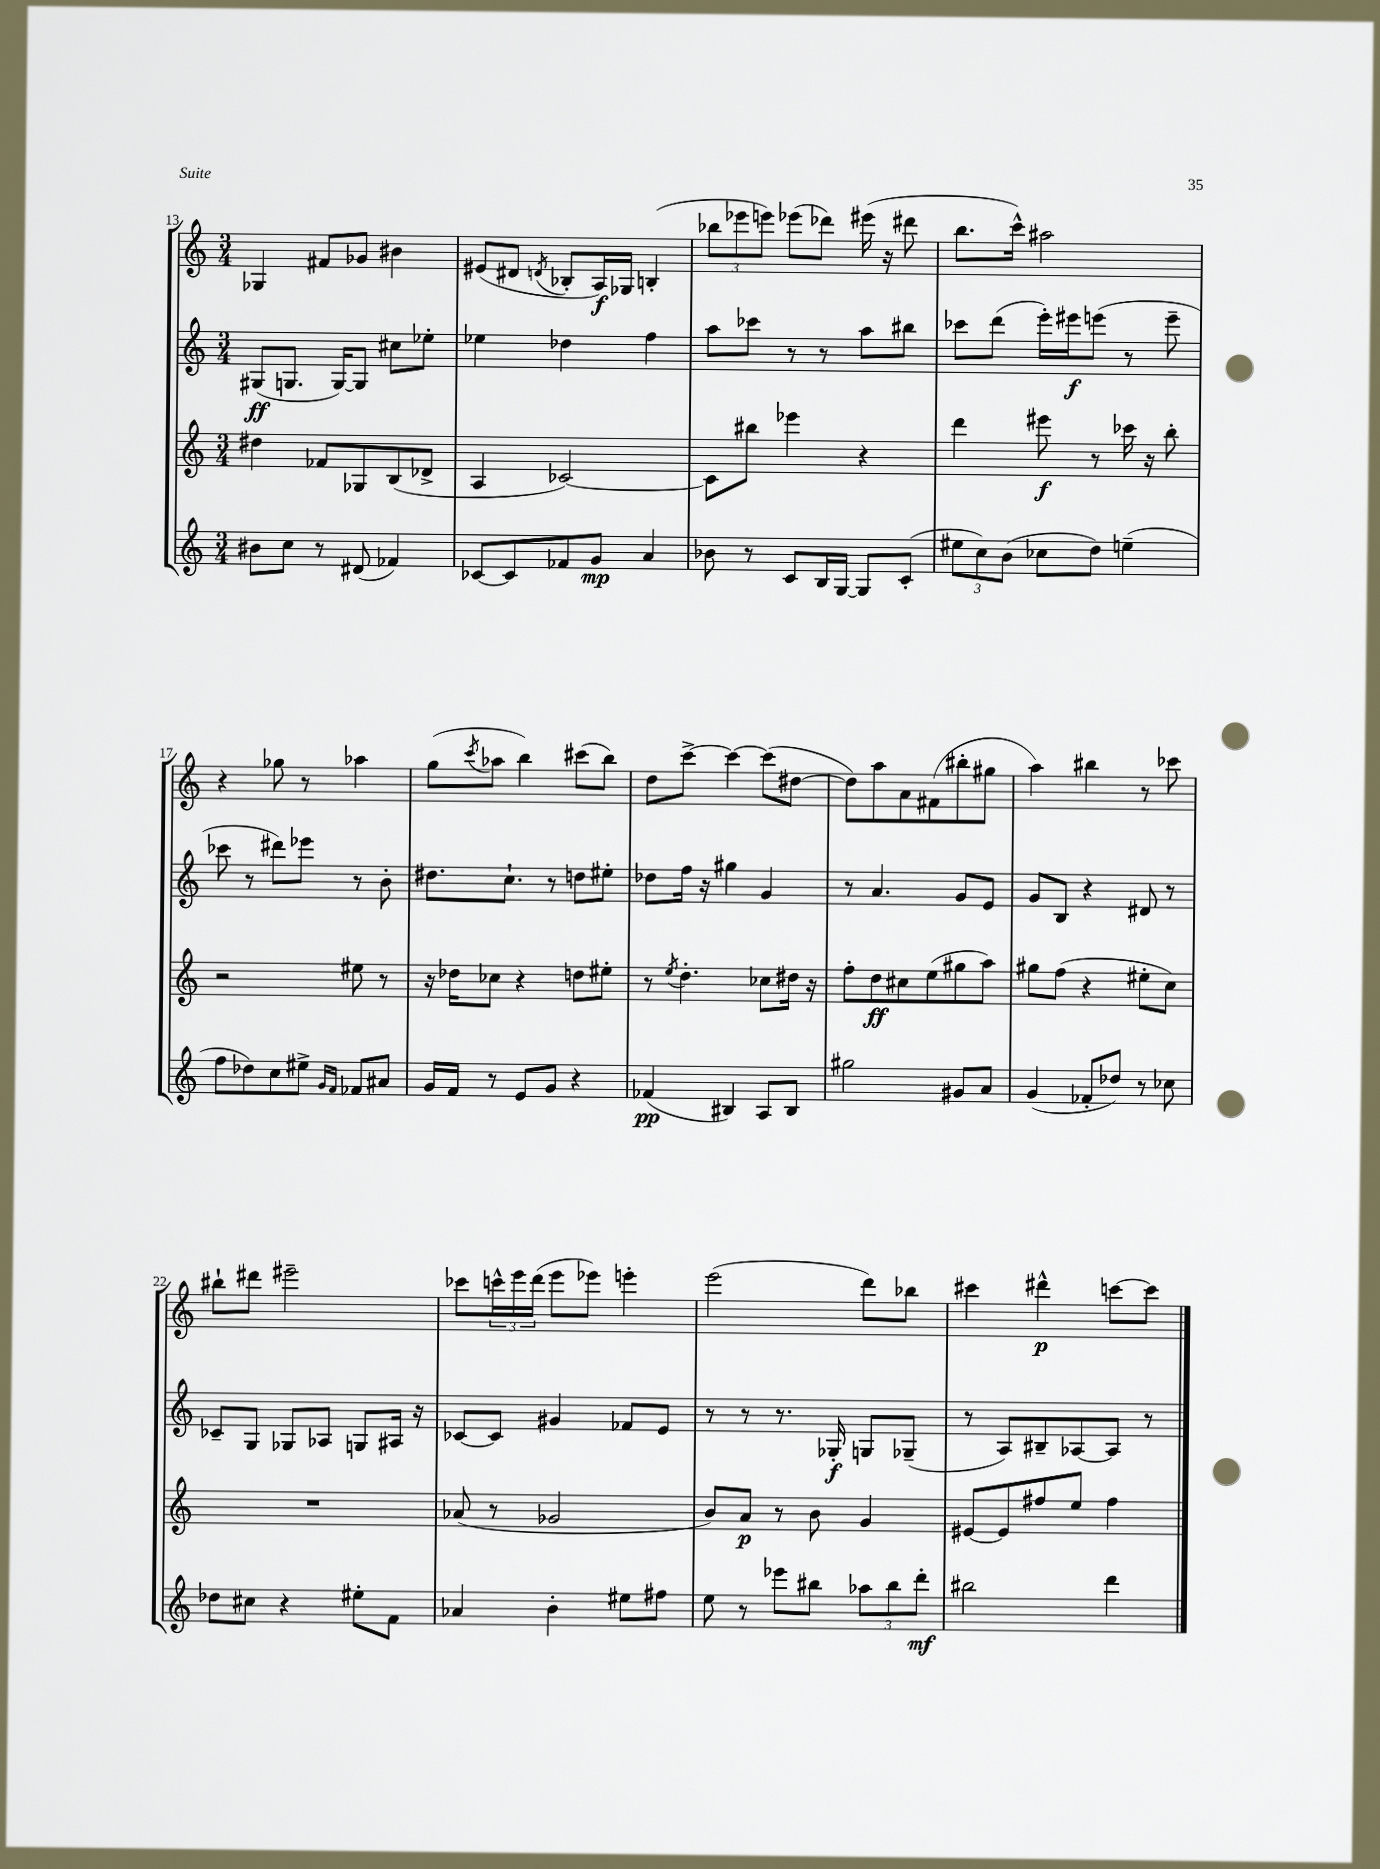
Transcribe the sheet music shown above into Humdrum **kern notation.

**kern	**kern	**kern	**kern
*staff4	*staff3	*staff2	*staff1
*clefG2	*clefG2	*clefG2	*clefG2
*k[]	*k[]	*k[]	*k[]
*M3/4	*M3/4	*M3/4	*M3/4
8b#	4dd#	(8G#	4G-
8cc	.	8.G	.
8r	8f-	.	8f#
.	.	[16G)	.
(8d#	8G-	8G]	8g-
4f-)	(8B	8cc#	4b#
.	8d-^	8ee-'	.
=	=	=	=
[8c-	4A	4ee-	(8e#
8c-]	.	.	8d#
.	.	.	8qd
8f-	[2c-)	4dd-	8B-'
8g	.	.	16A)
.	.	.	16G-
4a	.	4ff	(4B'
=	=	=	=
8b-	8c-]	8aa	12bb-
.	.	.	12eee-
8r	8bb#	8ccc-	.
.	.	.	12eee)
8c	4eee-	8r	(8eee-
16B	.	8r	8ddd-)
[16G	.	.	.
8G]	4r	8aa	(16eee#
.	.	.	16r
(8c'	.	8bb#	8ddd#
=	=	=	=
12ee#	4ddd	8ccc-	8.bb
12cc)	.	.	.
.	.	(8ddd	.
(12b	.	.	.
.	.	.	16ccc^^)
8cc-	8eee#	16eee')	2aa#
.	.	16eee#	.
8dd)	8r	(8eee	.
(4ee~	16ccc-	8r	.
.	16r	.	.
.	8bb'	8eee~	.
=	=	=	=
8ff	2r	8ccc-	4r
8dd-)	.	8r	.
8cc	.	8ddd#)	8gg-
8ee#^	.	8eee-	8r
16qqg	.	.	.
16qqf	.	.	.
8f-	8ee#	8r	4aa-
8a#	8r	8b'	.
=	=	=	=
16g	16r	8.dd#	(8gg
16f	16dd-	.	.
.	.	.	8qccc
8r	8cc-	.	8aa-
.	.	8.cc`	.
8e	4r	.	4bb)
8g	.	8r	.
4r	8dd	8dd	(8ccc#
.	8ee#'	8ee#'	8bb)
=	=	=	=
(4f-	8r	8dd-	8dd
.	8qee	.	.
.	4.dd'	16ff	[8ccc^
.	.	16r	.
4B#)	.	4gg#	4ccc_
8A	8cc-	4g	(8ccc]
8B#	16dd#	.	[8dd#
.	16r	.	.
=	=	=	=
2gg#	8ff'	8r	8dd#])
.	8dd	4.a	8aa
.	8cc#	.	8a
.	(8ee	.	(8f#
8g#	8gg#	8g	8bb#'
8a	8aa)	8e	8gg#
=	=	=	=
(4g	8gg#	8g	4aa)
.	(8ff	8B	.
8f-'	4r	4r	4bb#
8dd-)	.	.	.
8r	8ee#'	8d#	8r
8cc-	8cc)	8r	8ccc-
=	=	=	=
8dd-	2.r	8c-~	8bb#`
8cc#	.	8G	8ddd#
4r	.	8G-	2eee#~
.	.	8A-	.
8ee#'	.	8G	.
8f	.	16A#	.
.	.	16r	.
=	=	=	=
4a-	(8a-	[8c-	8ccc-
.	8r	8c-]	24ccc^^
.	.	.	24eee
.	.	.	(24ddd
4b'	2g-	4g#	8eee
.	.	.	8eee-)
8ee#	.	8f-	4eee'
8ff#	.	8e	.
=	=	=	=
8ee	8b)	8r	(2eee
8r	8a	8r	.
8eee-	8r	8.r	.
8bb#	8b	.	.
.	.	16G-'	.
12aa-	4g	8G	8ddd)
12bb#	.	.	.
.	.	(8G-~	8bb-
12ddd'	.	.	.
=	=	=	=
2bb#	[8e#	8r	4ccc#
.	8e#]	8A)	.
.	8ff#	8B#~	4ddd#^^
.	8ee	[8A-	.
4ddd	4ff#	8A-]	[8ccc
.	.	8r	8ccc]
==	==	==	==
*-	*-	*-	*-
